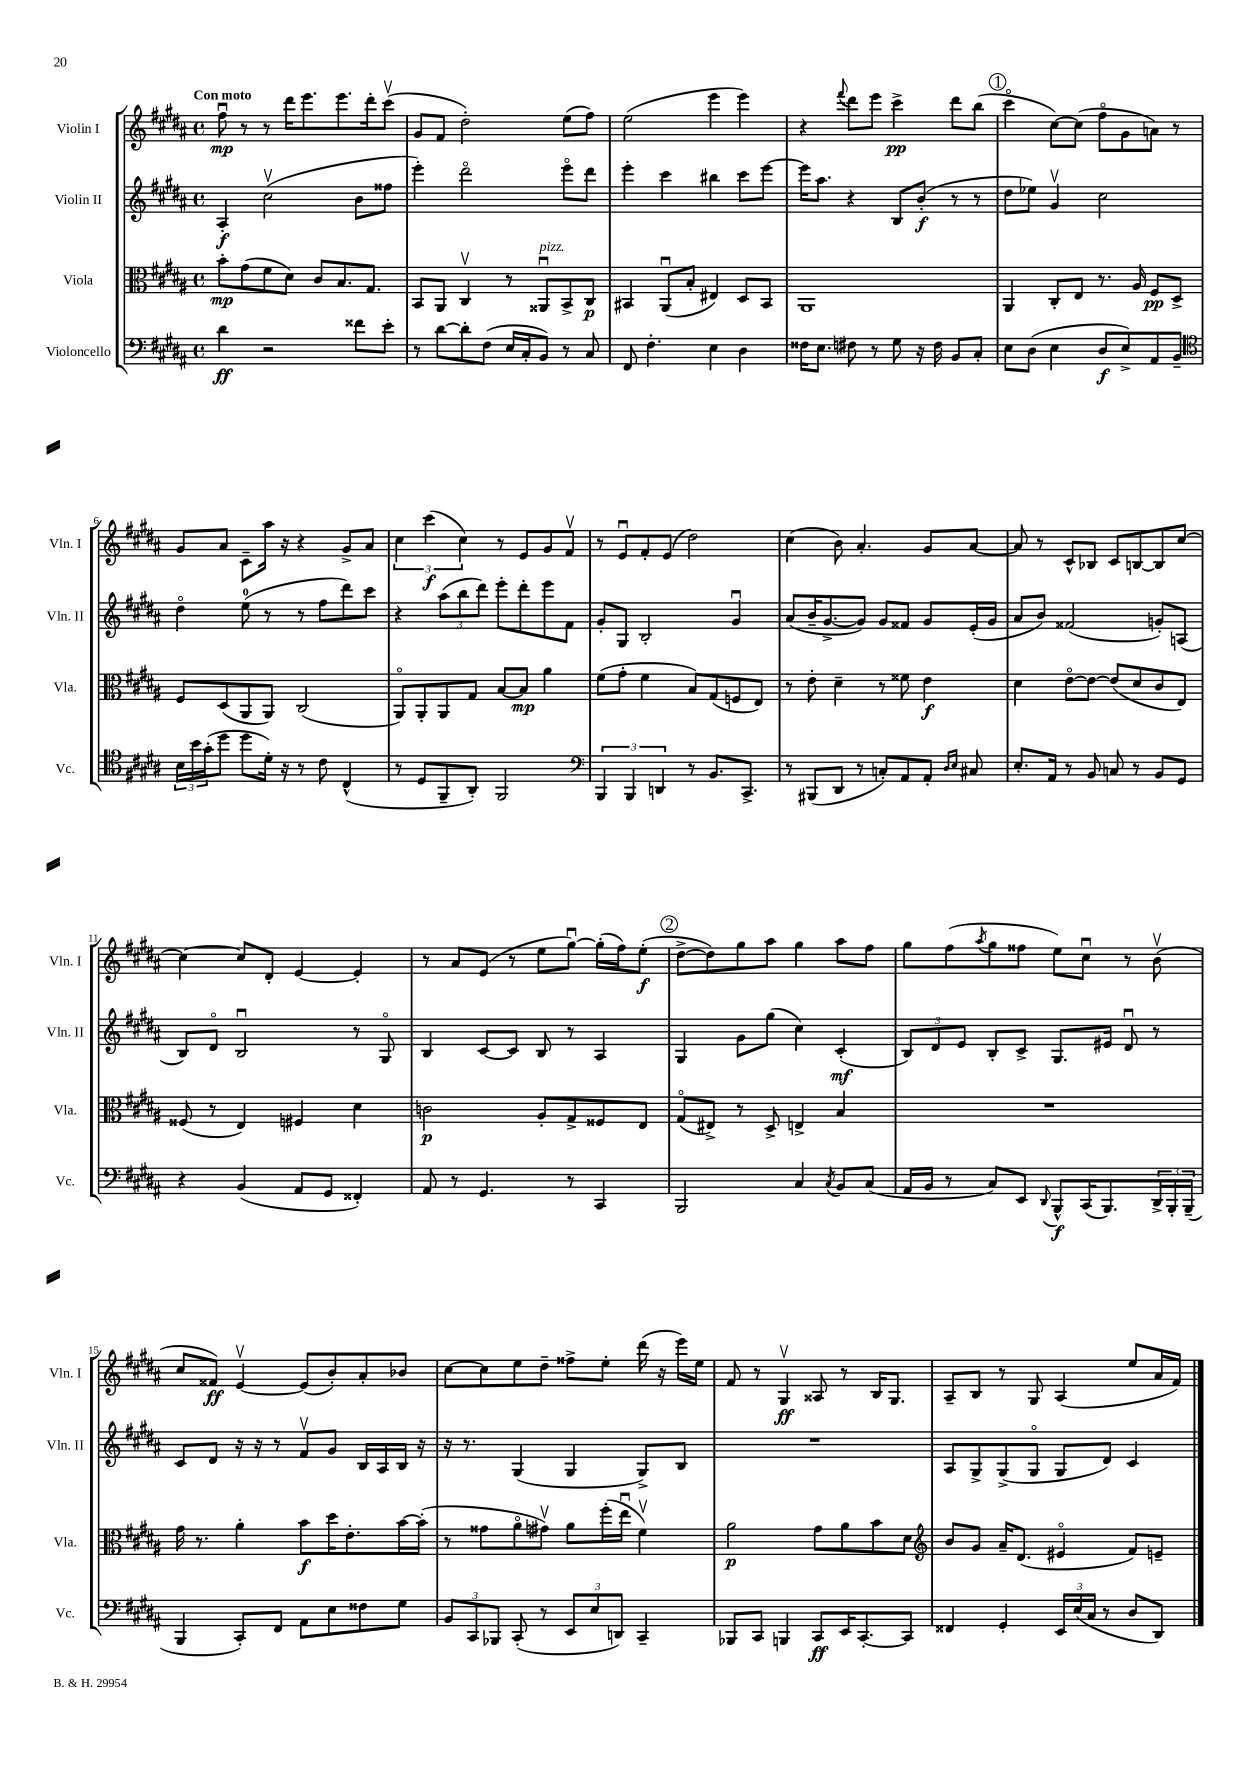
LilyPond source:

<<
\new StaffGroup <<
\new Staff = "s0" \with { instrumentName = "Violin I" shortInstrumentName = "Vln. I" } {
    \clef treble \key b \major \defaultTimeSignature \time 4/4 \tempo "Con moto"
    fis''8\downbow\mp r8 r8 dis'''16 e'''8. e'''8. dis'''16-. cis'''8\upbow( |
    gis'8 fis'8 dis''2-.) e''8( fis''8) |
    e''2( e'''4 e'''4) |
    r4 \appoggiatura { fis'''8 } dis'''8 e'''8 cis'''4->\pp dis'''8 b''8( |
    \mark \markup { \circle "1" } cis'''4\flageolet cis''8~) cis''8( fis''8\flageolet gis'8 a'8) r8 |
    gis'8 ais'8 cis'8-- ais''16 r16 r4 gis'8-> ais'8 |
    \tuplet 3/2 { cis''4 cis'''4\f( cis''4) } r8 e'8 gis'8 fis'8\upbow |
    r8 e'8\downbow fis'8-. e'8( dis''2) |
    cis''4( b'8) ais'4.-. gis'8 ais'8~ |
    ais'8 r8 cis'8-^ bes8 cis'8 b8~ b8 cis''8~ |
    cis''4~ cis''8 dis'8-. e'4~ e'4-. |
    r8 ais'8 e'8( r8 e''8 gis''8~\downbow) gis''16-.( fis''16) e''8-.\f( |
    \mark \markup { \circle "2" } dis''8~-> dis''8) gis''8 ais''8 gis''4 ais''8 fis''8 |
    gis''8 fis''8( \acciaccatura { ais''8 } gis''8 fisis''8 e''8) cis''8\downbow r8 b'8\upbow( |
    cis''8 fisis'8\ff) e'4~\upbow e'8( b'8-.) ais'8-. bes'8 |
    cis''8~ cis''8 e''8 dis''8-- fisis''8-> e''8-. dis'''16( r16 e'''16) e''16 |
    fis'8 r8 gis4\upbow\ff aisis8 r8 b16 gis8. |
    ais8-- b8 r8 gis8 ais4( e''8 ais'16 fis'16) \bar "|." |
}
\new Staff = "s1" \with { instrumentName = "Violin II" shortInstrumentName = "Vln. II" } {
    \clef treble \key b \major \defaultTimeSignature \time 4/4
    ais4-.\f cis''2\upbow( b'8 fisis''8 |
    e'''4-.) dis'''2\flageolet e'''8\flageolet dis'''8 |
    e'''4-. cis'''4 bis''4 cis'''8 e'''8~ |
    e'''16 ais''8. r4 b8 b'8-.\f( r8 r8 |
    \mark \markup { \circle "1" } dis''8 ees''8) gis'4\upbow cis''2 |
    dis''4\flageolet e''8-0( r8 r8 fis''8 dis'''8) cis'''8 |
    r4 \tuplet 3/2 { ais''8( b''8 dis'''8) } e'''8-. dis'''8-. e'''8 fis'8 |
    gis'8-. gis8 b2-. gis'4\downbow |
    ais'8( b'16-- gis'8.~-> gis'8) gis'8 fisis'8 gis'8 e'16-.( gis'16 |
    ais'8 b'8) fisis'2( g'8-.) a8( |
    b8) dis'8\flageolet b2\downbow r8 gis8\flageolet |
    b4 cis'8~ cis'8 b8 r8 ais4 |
    \mark \markup { \circle "2" } gis4 gis'8 gis''8( cis''4) cis'4-.\mf( |
    \tuplet 3/2 { b8) dis'8 e'8 } b8-. cis'8-> gis8. eis'16 dis'8\downbow r8 |
    cis'8 dis'8 r16 r16 r8 fis'8\upbow gis'8 b16 ais16 b16 r16 |
    r16 r8. gis4( gis4 gis8->) b8 |
    R1 |
    ais8 gis8-> gis8->( gis8\flageolet gis8 dis'8) cis'4 \bar "|." |
}
\new Staff = "s2" \with { instrumentName = "Viola" shortInstrumentName = "Vla." } {
    \clef alto \key b \major \defaultTimeSignature \time 4/4
    b'8-.\mp gis'8( fis'8 dis'8) cis'8 b8. gis8. |
    b,8 ais,8 cis4\upbow r8 aisis,8\downbow^\markup { \italic "pizz." } b,8-> cis8\p |
    bis,4 ais,8\downbow( b8-. eis4) dis8 bis,8 |
    ais,1 |
    \mark \markup { \circle "1" } ais,4 cis8-. e8 r8. ais16 fis8\pp dis8-> |
    fis8 dis8( ais,8 ais,8) cis2( |
    ais,8\flageolet) ais,8-. ais,8 gis8 b8~ b8\mp ais'4 |
    fis'8( gis'8-. fis'4 b8) gis8( f8 e8) |
    r8 e'8-. dis'4-- r8 fisis'8 e'4\f |
    dis'4 e'8~\flageolet e'8~ e'8( dis'8 cis'8 e8) |
    fisis8( r8 e4) fis4 dis'4 |
    c'2\p ais8-. gis8-> fisis8 e8 |
    \mark \markup { \circle "2" } gis8\flageolet( eis8->) r8 dis8-> e4-> b4 |
    R1 |
    gis'16 r8. ais'4-. b'8\f dis''16 e'8.-. b'16~ b'16-.( |
    r8 gisis'8 ais'8\flageolet gis'8\upbow) ais'8 fis''16-.( e''16\downbow fis'4\upbow) |
    ais'2\p gis'8 ais'8 b'8 dis'8 |
    \clef treble b'8 gis'8 ais'16-- dis'8.( eis'4\flageolet fis'8) e'8-- \bar "|." |
}
\new Staff = "s3" \with { instrumentName = "Violoncello" shortInstrumentName = "Vc." } {
    \clef bass \key b \major \defaultTimeSignature \time 4/4
    dis'4\ff r2 fisis'8 e'8-. |
    r8 dis'8~ dis'8-. fis8( e16 cis16-. b,8) r8 cis8 |
    fis,8 fis4.-. e4 dis4 |
    fisis16 e8. fis8 r8 gis8 r16 fis16 b,8 cis8-. |
    \mark \markup { \circle "1" } e8 dis8( e4 dis8\f e8->) ais,8 b,8-- |
    \clef tenor \tuplet 3/2 { b16 b'16 gis'16-.( } dis''8 dis''8 dis'16-.) r16 r8 cis'8 cis4-^( |
    r8 dis8 fis,8-- ais,8-.) fis,2 |
    \clef bass \tuplet 3/2 { b,,4 b,,4 d,4 } r8 b,8. cis,8.-> |
    r8 bis,,8( dis,8 r8 c8-.) ais,8 ais,8-. \grace { dis16 e16 } cis8 |
    e8.-. ais,16 r8 b,8 c8 r8 b,8 gis,8 |
    r4 b,4( ais,8 gis,8 fisis,4-.) |
    ais,8 r8 gis,4. r8 cis,4 |
    \mark \markup { \circle "2" } b,,2 cis4 \acciaccatura { cis8 } b,8 cis8( |
    ais,16 b,16 r8 cis8) e,8 \appoggiatura { dis,8 } b,,8-^\f cis,16( b,,8.) \tuplet 3/2 { dis,16-> b,,16-. b,,16--( } |
    b,,4 cis,8-.) fis,8 ais,8 e8 fisis8 gis8 |
    \tuplet 3/2 { b,8 cis,8 bes,,8 } cis,8-.( r8 \tuplet 3/2 { e,8 e8 d,8) } cis,4-- |
    bes,,8 cis,8 b,,4 cis,8\ff e,16 cis,8.~-. cis,8 |
    fisis,4 gis,4-. \tuplet 3/2 { e,16 e16( cis16 } r8 dis8 dis,8) \bar "|." |
}
>>
>>
